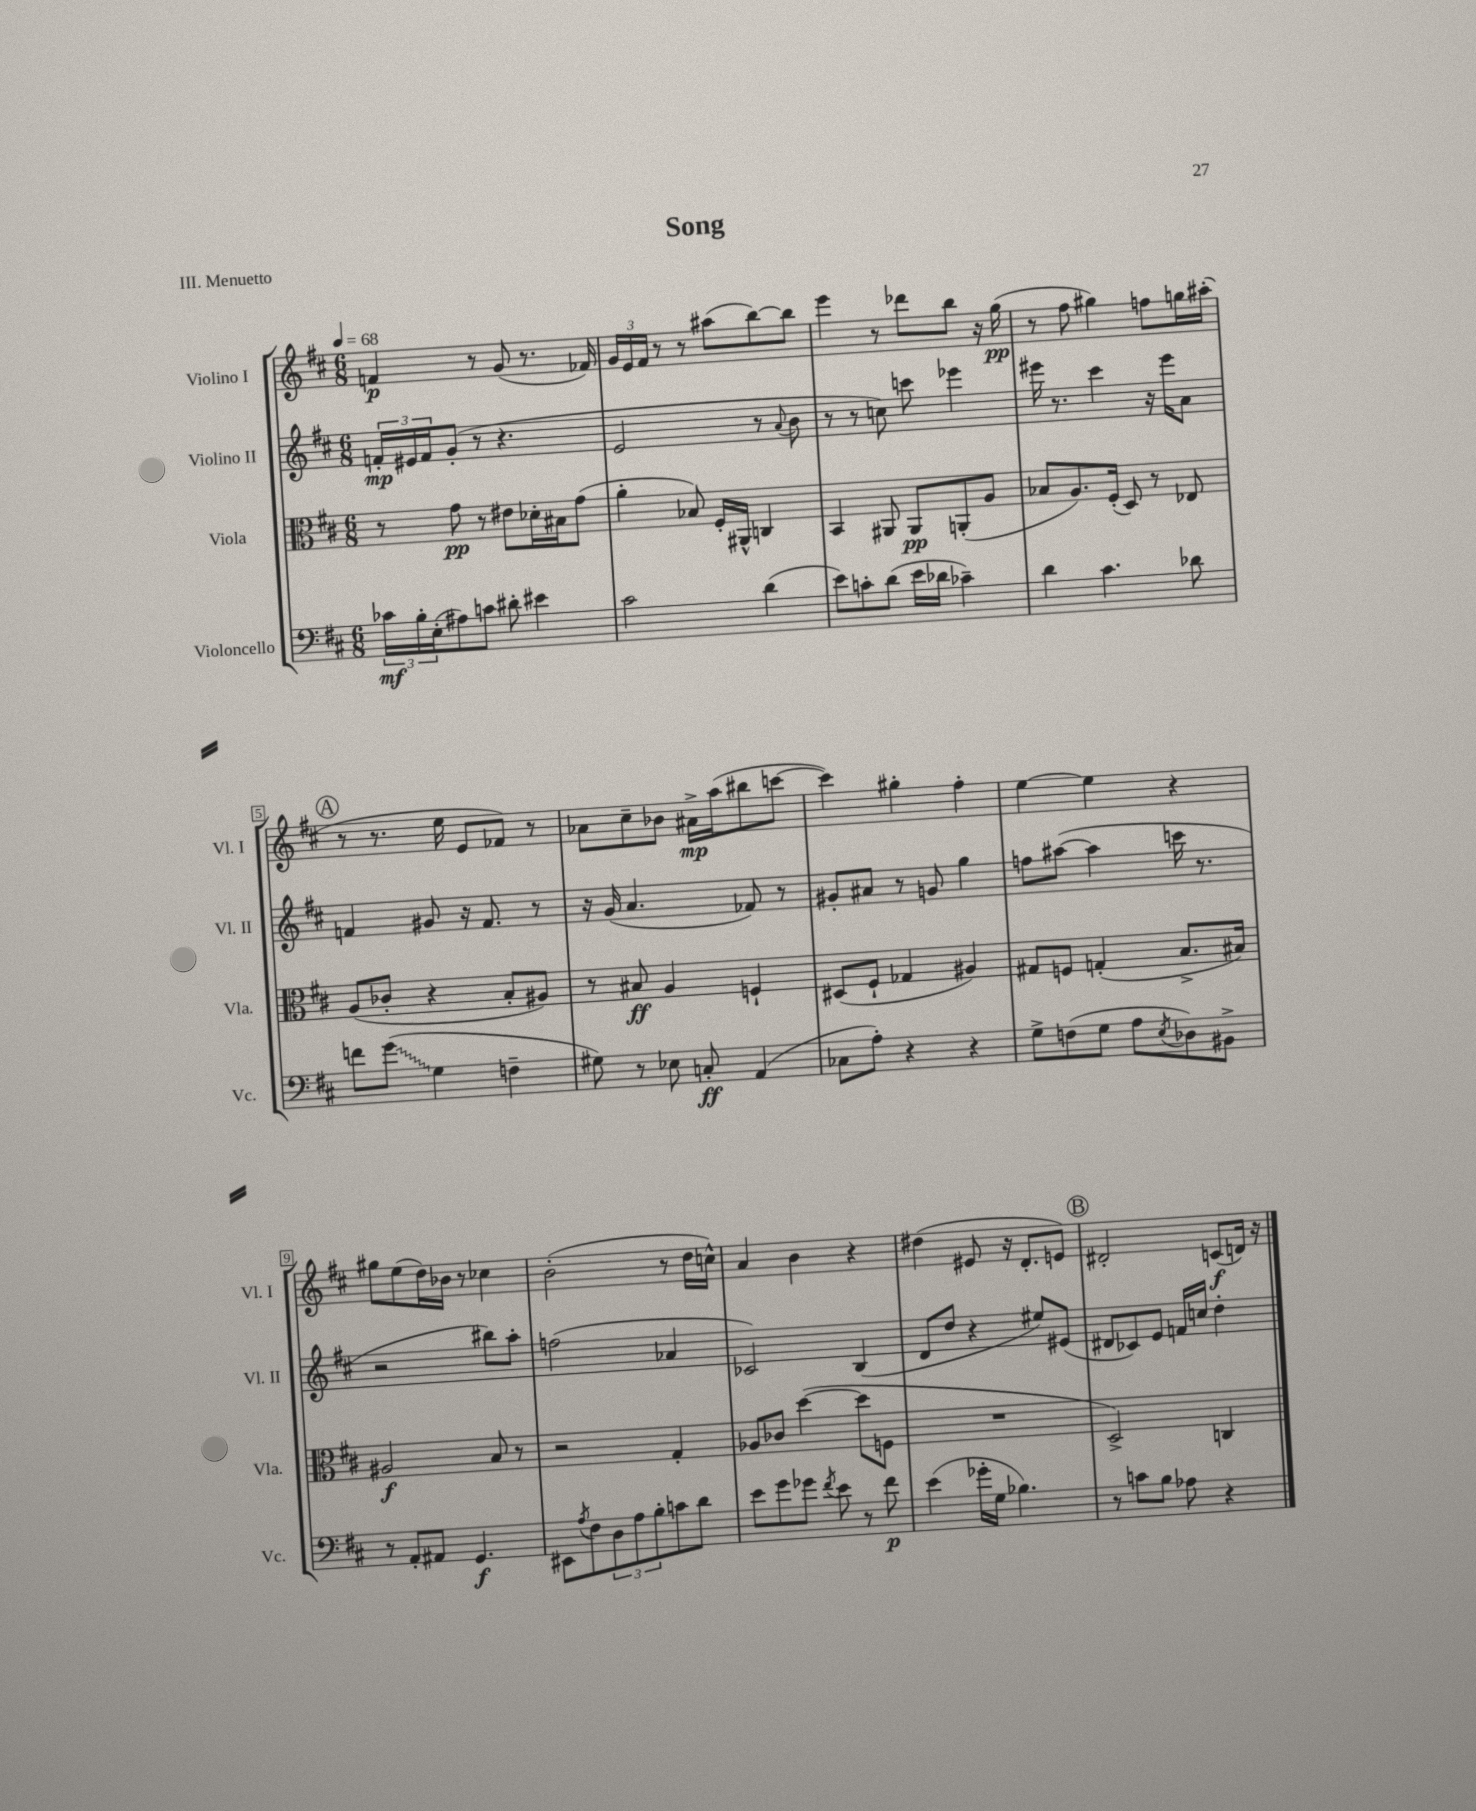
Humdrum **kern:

**kern	**kern	**kern	**kern
*staff4	*staff3	*staff2	*staff1
*clefF4	*clefC3	*clefG2	*clefG2
*k[f#c#]	*k[f#c#]	*k[f#c#]	*k[f#c#]
*M6/8	*M6/8	*M6/8	*M6/8
*MM68	*MM68	*MM68	*MM68
24c-	8r	24f'	4f
24B'	.	24e#	.
(24E'	.	24f	.
8A#)	8g	(8g'	.
8c	8r	8r	8r
8d#'	8e#	4.r	(8g
4e#	16d-'	.	8.r
.	16B#	.	.
.	(8g	.	.
.	.	.	16f-)
=	=	=	=
2c#	4a'	2e	24g
.	.	.	24e
.	.	.	24f#
.	.	.	8r
.	8B-)	.	8r
.	16F#'	.	(8aa#
.	16AA#^^	.	.
(4d	4C	8r	[8bb)
.	.	8qqa	.
.	.	8b	8bb]
=	=	=	=
8e)	4BB	8r	4eee
8c'	.	8r	.
(8d	8AA#	8cc)	8r
16e	8AA#	8ccc	8ddd-
16d-	.	.	.
4c-~)	(8AA'	4eee-	8bb
.	8A	.	16r
.	.	.	(16gg
=	=	=	=
4d	8B-	16eee#	8r
.	.	8.r	.
.	8.A)	.	8ff#
4.c#	.	4ccc#	4gg#)
.	(16F#'	.	.
.	8D)	.	.
.	8r	16r	8ff
.	.	16eee#	.
8d-	8E-	8a	16gg
.	.	.	(16aa#'
=	=	=	=
8f	(8A	4f	8r
(8g	8c-'	.	8.r
4G	4r	8g#	.
.	.	.	16ee
.	.	16r	8e
.	.	8.f	.
4F~	8B'	.	8f-)
.	8A#)	8r	8r
=	=	=	=
8G#)	8r	16r	8a-
.	.	(16g	.
8r	8B#	4.a	8cc#~
8E-	4A	.	8b-
8C'	.	.	16a#^
.	.	.	(16aa
(4AA	4F`	8f-)	8bb#
.	.	8r	[8ccc
=	=	=	=
8C-	(8D#	8g#'	4ccc])
8A')	8F#`	8a#	.
4r	4G-	8r	4gg#'
.	.	8g	.
4r	4A#)	4gg	4ff#'
=	=	=	=
8G^	8G#	8ff	[4ee
(8F	8F	([8aa#	.
8G	(4G'	4aa#]	4ee]
8A	.	.	.
8qE	.	.	.
8D-)	8.B^	16ccc	4r
.	.	8.r	.
8BB#^	.	.	.
.	16B#)	.	.
=	=	=	=
8r	2A#	2r	8gg#
8AA'	.	.	(8ee
8AA#	.	.	16dd)
.	.	.	16b-
4.GG	.	.	8r
.	8B	8bb#)	4cc-
.	8r	8aa'	.
=	=	=	=
8EE#	2r	(2ff	(2b'
8qA	.	.	.
8F#	.	.	.
12D	.	.	.
12A	.	.	.
12B'	.	.	.
8c	4G'	4a-	8r
8d	.	.	16dd
.	.	.	16cc^^)
=	=	=	=
8e	8A-	2c-)	4a
8g	8c-	.	.
8g-	([4dd	.	4b
8qf#	.	.	.
8e	.	.	.
8r	8dd]	(4B	4r
8f#	8F	.	.
=	=	=	=
(4e	2.r	8d	(4dd#
.	.	8dd	.
16g-'	.	4r	8e#
16G	.	.	.
4.B-)	.	.	16r
.	.	.	8.d'
.	.	8ee#)	.
.	.	(8e#	8e)
=	=	=	=
8r	2D^)	8d#	2d#'
8c	.	8c-)	.
8B	.	8e	.
8A-	.	16f	.
.	.	16cc	.
4r	4C	4dd'	(8c
.	.	.	16d)
.	.	.	16r
==	==	==	==
*-	*-	*-	*-
